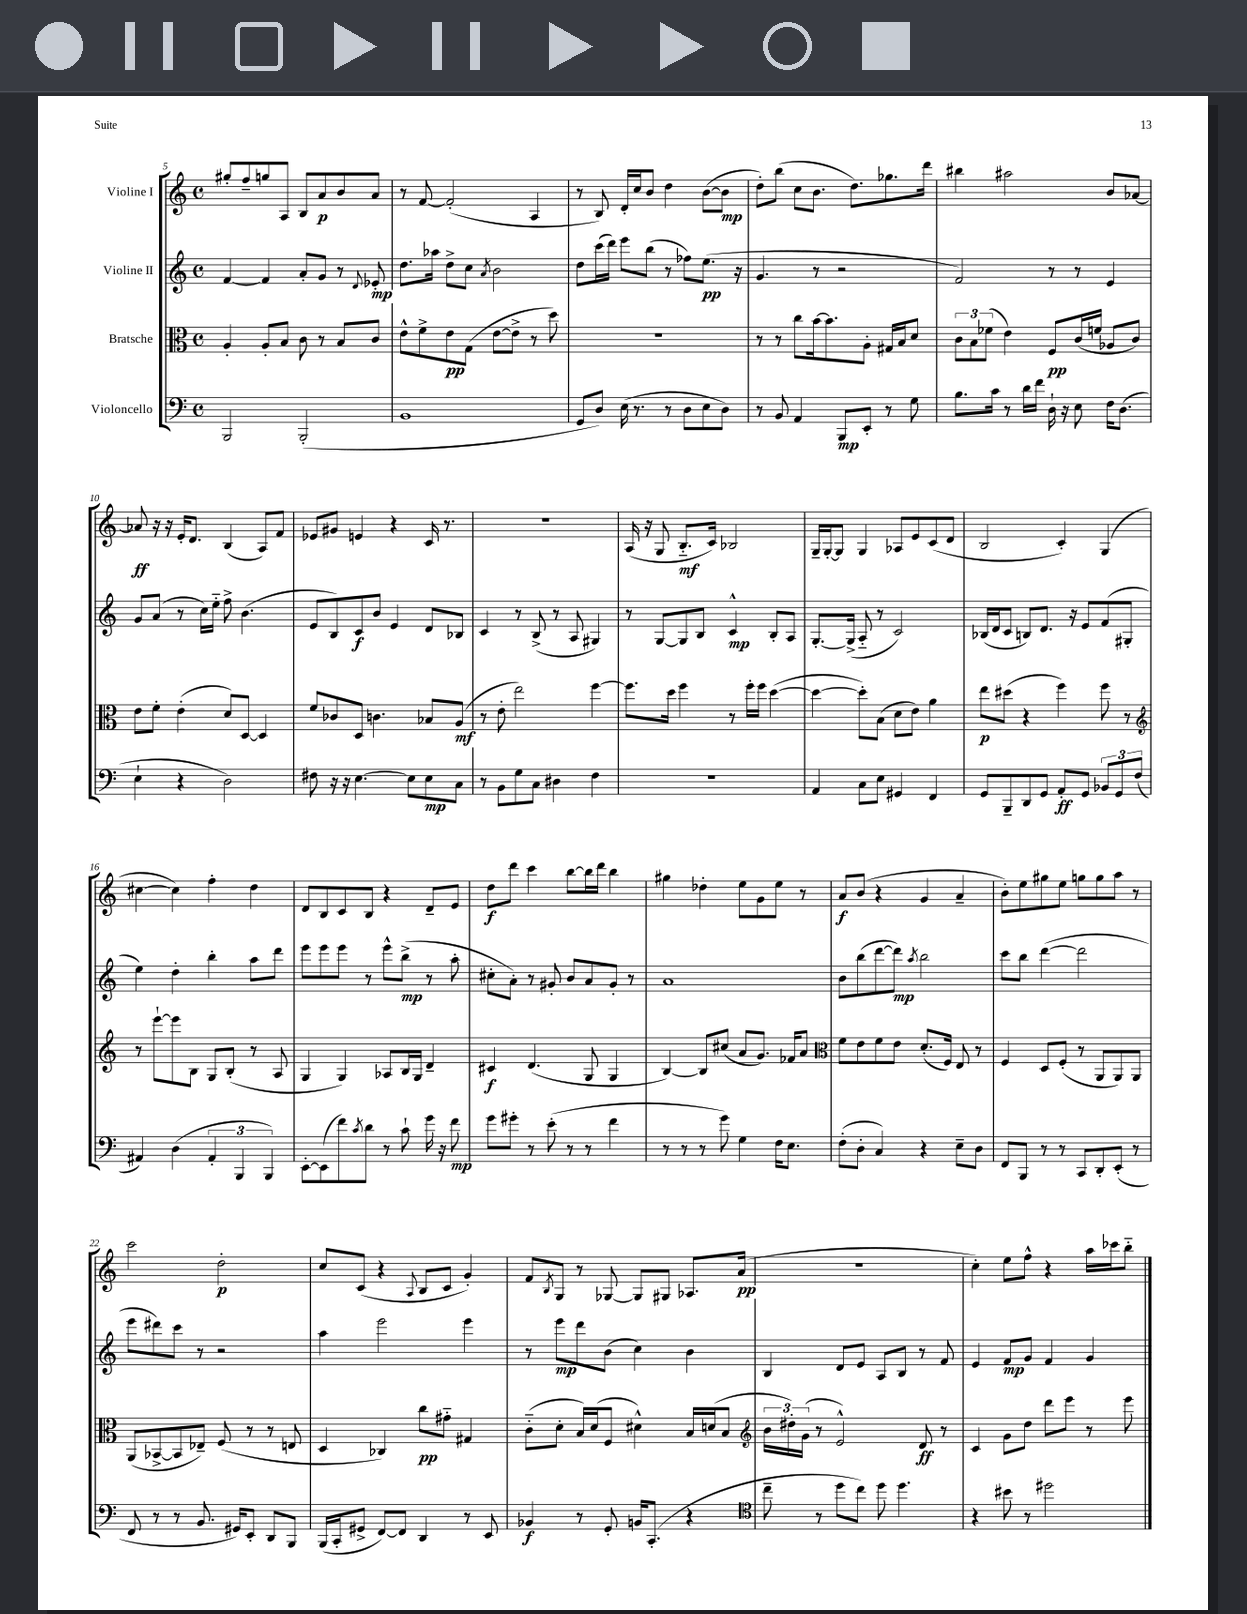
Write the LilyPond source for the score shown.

<<
\new StaffGroup <<
\new Staff = "s0" \with { instrumentName = "Violine I" } {
    \clef treble \key c \major \defaultTimeSignature \time 4/4
    gis''8-. f''8-- g''8 a8 b8 a'8\p b'8 a'8 |
    r8 f'8~ f'2-.( a4 |
    r8 b8) d'16-. c''16 b'8 d''4 b'8~( b'8\mp |
    d''8-.) b''8( c''8 b'8. d''8.) ges''8. d'''16 |
    bis''4 ais''2 b'8 aes'8~ |
    aes'8\ff r16 r16 e'16-. d'8. b4( a8) f'8 |
    ees'8 gis'8 e'4 r4 c'16 r8. |
    r1 |
    a16( r16 g8 b8.-_\mf c'16) bes2 |
    g16-- g16~-. g8 g4 aes8 e'8 c'8( d'8 |
    b2 c'4-.) g4( |
    cis''4~ cis''4) f''4-. d''4 |
    d'8 b8 c'8 b8 r4 d'8-- e'8 |
    d''8\f d'''8 c'''4 b''8~ b''16 d'''16 b''4 |
    gis''4 des''4-. e''8 g'8 e''8 r8 |
    a'8\f b'8( r4 g'4 a'4-- |
    b'8-.) e''8 gis''8 e''8 g''8 g''8 a''8 r8 |
    c'''2 d''2-.\p |
    c''8 c'8( r4 \appoggiatura { a8 } b8 c'8 g'4-.) |
    f'8 \acciaccatura { b8 } g8 r8 ges8~ ges8 gis8 aes8. a'16\pp( |
    r1 |
    c''4-.) e''8 f''8-^ r4 a''16 ces'''16 b''8-_ \bar "|." |
}
\new Staff = "s1" \with { instrumentName = "Violine II" } {
    \clef treble \key c \major \defaultTimeSignature \time 4/4
    f'4~ f'4 a'8-. g'8 r8 \appoggiatura { d'8 } ees'8-.\mp |
    d''8. aes''16 d''8-> c''8 \acciaccatura { a'8 } b'2 |
    d''8 c'''16( d'''16) e'''8 b''8( r8 fes''8) e''8.\pp( r16 |
    g'4. r8 r2 |
    f'2) r8 r8 e'4 |
    g'8 a'8( r8 c''16) e''16-_ f''8-> b'4.( |
    e'8 b8) c'8\f b'8 e'4 d'8 bes8 |
    c'4 r8 b8->( r8 a8 gis4) |
    r8 g8~ g8 b8 c'4-^\mp b8-. a8 |
    g8.~-. g16->( a8-_ r8 c'2) |
    bes16( d'16 c'8 b8) d'8. r16 e'8 f'8( gis8-. |
    e''4) d''4-. b''4-. a''8 d'''8 |
    e'''8 e'''8 e'''8 r8 e'''8-^ b''8->\mp( r8 a''8-. |
    cis''8-. a'8-.) r8 gis'8-. b'8 a'8 gis'8-. r8 |
    a'1 |
    b'8 b''8( d'''8~ d'''8\mp) \acciaccatura { a''8 } b''2 |
    c'''8 b''8 d'''4~( d'''2 |
    e'''8 dis'''8) c'''8 r8 r2 |
    a''4 e'''2 e'''4 |
    r8 e'''8\mp d'''8 b'8( c''4) b'4 |
    b4 d'8 e'8 a8 b8 r8 f'8 |
    e'4 f'8\mp g'8 f'4 g'4 \bar "|." |
}
\new Staff = "s2" \with { instrumentName = "Bratsche" } {
    \clef alto \key c \major \defaultTimeSignature \time 4/4
    a4-. a8-. b8 c'8 r8 b8 c'8 |
    e'8-^ f'8-> e'8\pp g8( e'8~ e'8-> r8 d''8) |
    R1 |
    r8 r8 c''8 b'16~ b'8. a8-. gis16 b16 d'8 |
    \tuplet 3/2 { c'8 b8 fes'8( } e'4) f8\pp c'16( f'16 aes8 c'8) |
    e'8 f'8-. e'4-.( d'8) d8~ d4 |
    f'8 ces'8 d8 c'4. bes8 a8\mf( |
    r8 e'8-. e''2) f''4~ |
    f''8. d''16 f''4 r8 f''16-. f''16 d''4~( |
    d''4~ d''8-.) b8( d'8 e'8) a'4 |
    e''8\p dis''8( r4 f''4) f''8 r8 |
    \clef treble r8 e'''8~-! e'''8 b8 g8 b8-.( r8 a8 |
    g4 g4) aes8 b16 g16 d'4-- |
    cis'4\f d'4.( g8 g4 |
    b4~) b8 cis''8( a'8 g'8.) fes'16 a'8 |
    \clef alto f'8 e'8 f'8 e'8 d'8.-.( f16) e8 r8 |
    f4 d8 f8-.( r8 a,8 a,8) a,8 |
    a,8( bes,8~-> bes,8 ees8--) f8( r8 r8 e8 |
    d4 ces4) c''8\pp gis'8-_ gis4 |
    c'8-_( d'8-. b16) d'16( f8 dis'4-^) b16 d'16( b8 |
    \clef treble \tuplet 3/2 { b'16 dis''16-.) g'16( } r8 e'2-^) d'8\ff r8 |
    c'4 g'8 d''8 d'''8 e'''8 r8 e'''8 \bar "|." |
}
\new Staff = "s3" \with { instrumentName = "Violoncello" } {
    \clef bass \key c \major \defaultTimeSignature \time 4/4
    b,,2 b,,2-.( |
    b,1 |
    g,8 d8) e16( r8. r8 d8 e8 d8) |
    r8 b,8 a,4 b,,8\mp e,8-. r8 g8 |
    b8. c'16 r8 d'16 f'16 d16-! r16 e8 f16 d8.( |
    e4-! r4 d2) |
    fis8 r16 r16 e4.~ e8 e8\mp c8 |
    r8 b,8 g8 c8 dis4 f4 |
    R1 |
    a,4 c8 e8 gis,4 f,4 |
    g,8 b,,8-- d,8 g,8 a,8-.\ff g,8 \tuplet 3/2 { bes,8 g,8 f8( } |
    ais,4) d4( \tuplet 3/2 { ais,4-. b,,4 b,,4) } |
    e,8~-. e,8( f'8) \acciaccatura { c'8 } d'8 r8 c'8-! g'16 r16 f'8\mp |
    g'8 gis'8-. r8 e'8-.( r8 r8 f'4 |
    r8 r8 r8 g'8) g4 f16 e8. |
    f8-.( d8-. c4) r4 e8-- d8 |
    f,8 b,,8 r8 r8 c,8 d,8-. e,8-.( r8 |
    f,8 r8 r8 b,8. gis,16) e,8-. d,8 b,,8 |
    b,,16( c,16-. gis,8-> f,8~) f,8 d,4 r8 e,8 |
    bes,4\f r8 g,8-. b,16 c,8.-.( r4 |
    \clef tenor c''8-- r8 d''8 c''8) d''8 d''4. |
    r4 bis'8 r8 dis''2 \bar "|." |
}
>>
>>
\layout { \context { \Score currentBarNumber = #5 } }
